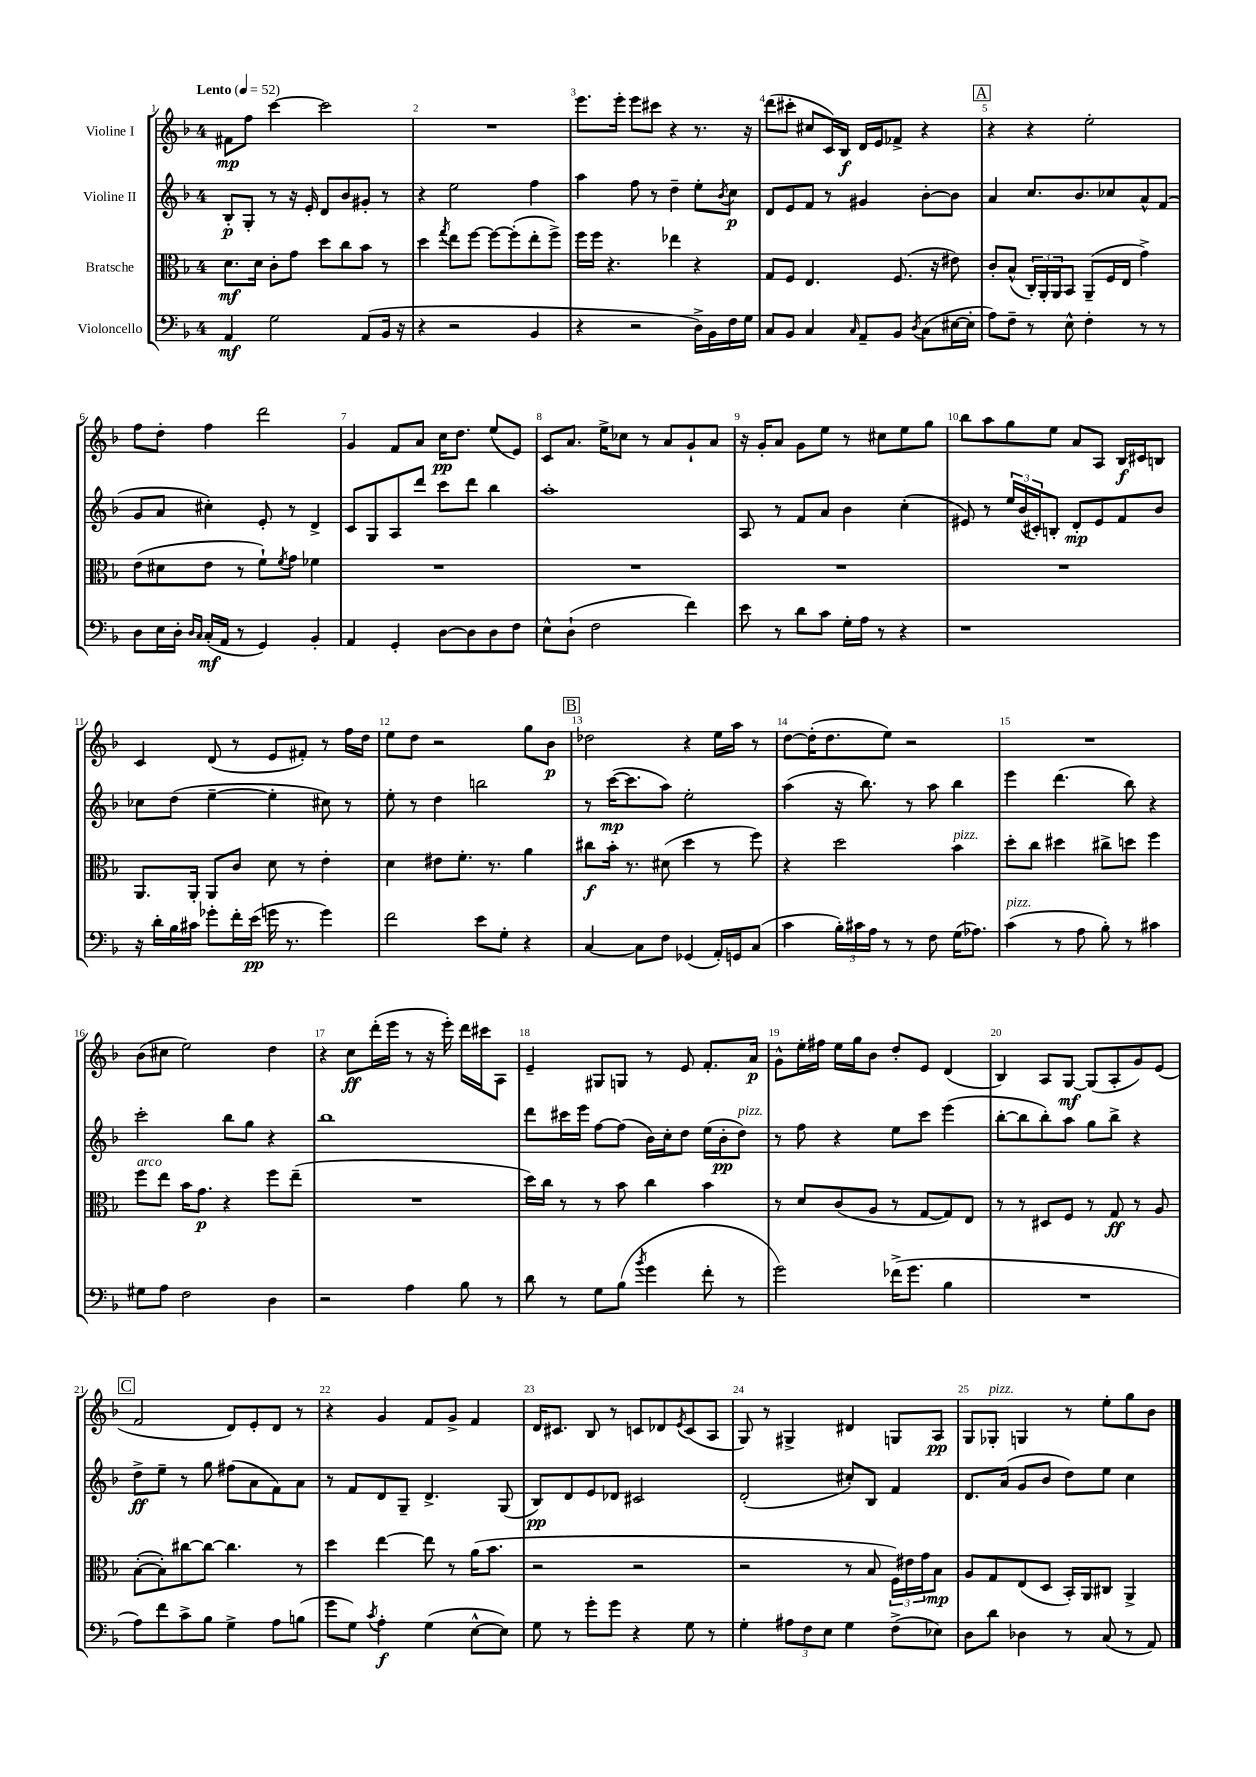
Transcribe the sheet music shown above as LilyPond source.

<<
\new StaffGroup <<
\new Staff = "s0" \with { instrumentName = "Violine I" } {
    \clef treble \key f \major \once \override Staff.TimeSignature.style = #'single-digit \time 4/4 \tempo "Lento" 4 = 52
    fis'8\mp f''8 c'''4~ c'''2 |
    R1 |
    e'''8. e'''16-. e'''8 cis'''8 r4 r8. r16 |
    d'''8( cis'''8-. cis''8 c'16) bes16\f d'16 e'16 fes'8-> r4 |
    \mark \markup { \box "A" } r4 r4 e''2-. |
    f''8 d''8-. f''4 d'''2 |
    g'4 f'8 a'8 c''16\pp d''8. e''8( e'8) |
    c'8 a'8. e''16-> ces''8 r8 a'8 g'8-! a'8 |
    r16 g'16-. a'8 g'8 e''8 r8 cis''8 e''8 g''8 |
    bes''8 a''8 g''8 e''8 a'8 a8 bes16\f cis'16 b8 |
    c'4 d'8( r8 e'8 fis'8-.) r8 f''16 d''16 |
    e''8 d''8 r2 g''8 bes'8\p |
    \mark \markup { \box "B" } des''2 r4 e''16 a''16 r8 |
    d''8~ d''16-.( d''8. e''8) r2 |
    R1 |
    bes'8( cis''8 e''2) d''4 |
    r4 c''8\ff d'''16-.( e'''16 r8 r16 e'''16-.) d'''16 cis'''16 a8 |
    e'4-- gis8 g8 r8 e'8 f'8.-. a'16\p |
    g'8-^ e''16-. fis''16 e''16 g''16 bes'8 d''8-. e'8 d'4( |
    bes4) a8 g8~\mf g8( a8-. g'8) e'8( |
    \mark \markup { \box "C" } f'2 d'8) e'8-. d'8 r8 |
    r4 g'4 f'8 g'8-> f'4 |
    d'16 cis'8. bes8 r8 c'8 des'8 \acciaccatura { e'8 } c'8( a8 |
    g8) r8 gis4-> dis'4 g8 a8\pp |
    g8 ges8-.^\markup { \italic "pizz." } g4 r8 e''8-. g''8 bes'8 \bar "|." |
}
\new Staff = "s1" \with { instrumentName = "Violine II" } {
    \clef treble \key f \major \once \override Staff.TimeSignature.style = #'single-digit \time 4/4
    bes8-.\p g8-. r8 r16 e'16-. d'8 bes'8 gis'8-. r8 |
    r4 e''2 f''4 |
    a''4 f''8 r8 d''4-- e''8-. \acciaccatura { bes'8 } c''8\p |
    d'8 e'8 f'8 r8 gis'4 bes'8~-. bes'8 |
    \mark \markup { \box "A" } a'4 c''8. bes'8. ces''8 a'8-^ f'8( |
    g'8 a'8 cis''4-.) e'8-. r8 d'4-> |
    c'8 g8 a8 d'''8 c'''8 d'''8 bes''4 |
    a''1-. |
    a8 r8 f'8 a'8 bes'4 c''4-.( |
    eis'8) r8 \tuplet 3/2 { e''16 bes'16( cis'16-.) } b8-. d'8-.\mp eis'8 f'8 bes'8 |
    ces''8 d''8( e''4~-- e''4-. cis''8) r8 |
    e''8-. r8 d''4 b''2 |
    \mark \markup { \box "B" } r8 c'''16~\mp( c'''8. a''8) e''2-. |
    a''4( r16 bes''8.) r8 a''8 bes''4 |
    e'''4 d'''4.( bes''8) r4 |
    c'''2-. bes''8 g''8 r4 |
    bes''1 |
    d'''8 cis'''16 e'''16 f''8~ f''8( bes'16) c''16-. d''8 e''16( bes'16-.\pp d''8^\markup { \italic "pizz." }) |
    r8 f''8 r4 e''8 c'''8 e'''4( |
    bes''8~-. bes''8 bes''8-.) a''8 g''8 bes''8-> r4 |
    \mark \markup { \box "C" } d''8->\ff e''8-- r8 g''8 fis''8( a'8 f'8) a'8 |
    r8 f'8 d'8 g8-- d'4.-> g8( |
    bes8\pp) d'8 e'8 des'8 cis'2 |
    d'2-.( cis''8-.) bes8 f'4 |
    d'8. a'16( g'8 bes'8 d''8) e''8 c''4 \bar "|." |
}
\new Staff = "s2" \with { instrumentName = "Bratsche" } {
    \clef alto \key f \major \once \override Staff.TimeSignature.style = #'single-digit \time 4/4
    d'8.\mf d'16 c'8-. g'8 d''8 c''8 bes'8 r8 |
    d''4 \acciaccatura { g''8 } e''8 f''8~ f''8~ f''8-.( e''8-. f''8->) |
    f''16 f''16 r4. ees''4 r4 |
    g8 f8 e4. f8.( r16 eis'8) |
    \mark \markup { \box "A" } c'8-. bes8-^( \tuplet 3/2 { c16-.) a,16-. a,16 } bes,8 a,8--( f16 e16 g'4->) |
    e'8( dis'8 e'8 r8 f'8-!) \acciaccatura { f'8 } g'8 fes'4 |
    R1 |
    R1 |
    R1 |
    R1 |
    a,8. a,16-. a,8 c'8 d'8 r8 e'4-. |
    d'4 eis'8 f'8.-. r8. a'4 |
    \mark \markup { \box "B" } cis''8\f bes'16-. r8. dis'8( d''4 r8 f''8) |
    r4 d''2 bes'4^\markup { \italic "pizz." } |
    d''8-. c''8 dis''4 cis''8-> d''8 f''4 |
    f''8^\markup { \italic "arco" } e''8 bes'16 g'8.\p r4 f''8 e''8--( |
    R1 |
    d''16) c''16 r8 r8 bes'8 c''4 bes'4 |
    r8 d'8 c'8( a8 r8 g8~ g8) e8 |
    r8 r8 dis8 f8 r8 g8\ff r8 a8 |
    \mark \markup { \box "C" } bes8~-.( bes8-.) cis''8~ cis''8~ cis''4. r8 |
    d''4 e''4~ e''8 r8 a'16( bes'8. |
    r2 r2 |
    r2 r8 bes8 \tuplet 3/2 { f16) eis'16 g'16 } bes8\mp |
    a8 g8 e8( d8 bes,16-.) a,16 cis8 a,4-> \bar "|." |
}
\new Staff = "s3" \with { instrumentName = "Violoncello" } {
    \clef bass \key f \major \once \override Staff.TimeSignature.style = #'single-digit \time 4/4
    a,4\mf g2 a,8( bes,16 r16 |
    r4 r2 bes,4 |
    r4 r2 d16->) bes,16 f16 g16 |
    c8 bes,8 c4 \grace { c16 } a,8-- bes,8 \acciaccatura { d8 } c8( eis16~ eis16-. |
    \mark \markup { \box "A" } a8) f8-- r8 e8-^ f4-. r8 r8 |
    d8 e16 d16-. \grace { d16 c16 } c16-.\mf( a,16 r8 g,4) bes,4-. |
    a,4 g,4-. d8~ d8 d8 f8 |
    e8-^ d8-!( f2 f'4) |
    e'8 r8 d'8 c'8 g16-. a16 r8 r4 |
    r1 |
    r16 d'16-. bes16 cis'16 ges'8-. f'16-. e'16\pp( g'16 r8. g'4) |
    f'2 e'8 g8-. r4 |
    \mark \markup { \box "B" } c4~ c8 f8 ges,4( a,16-.) g,16 c8( |
    c'4 \tuplet 3/2 { bes16-.) cis'16 a16 } r8 r8 f8 g16( aes8.) |
    c'4^\markup { \italic "pizz." }( r8 a8 bes8-.) r8 cis'4 |
    gis8 a8 f2 d4 |
    r2 a4 bes8 r8 |
    d'8 r8 g8 bes8( \acciaccatura { bes'8 } g'4 f'8-. r8 |
    g'2) fes'16->( g'8. bes4 |
    R1 |
    \mark \markup { \box "C" } a8) f'8 c'8-> bes8 g4-> a8 b8( |
    g'8 g8) \acciaccatura { c'8 } a4-.\f g4( e8~-^ e8) |
    g8 r8 g'8-. g'8 r4 g8 r8 |
    g4-. \tuplet 3/2 { ais8 f8 e8 } g4 f8->( ees8) |
    d8 d'8 des4 r8 c8( r8 a,8) \bar "|." |
}
>>
>>
\layout { \context { \Score \override BarNumber.break-visibility = ##(#f #t #t) barNumberVisibility = #all-bar-numbers-visible } }
